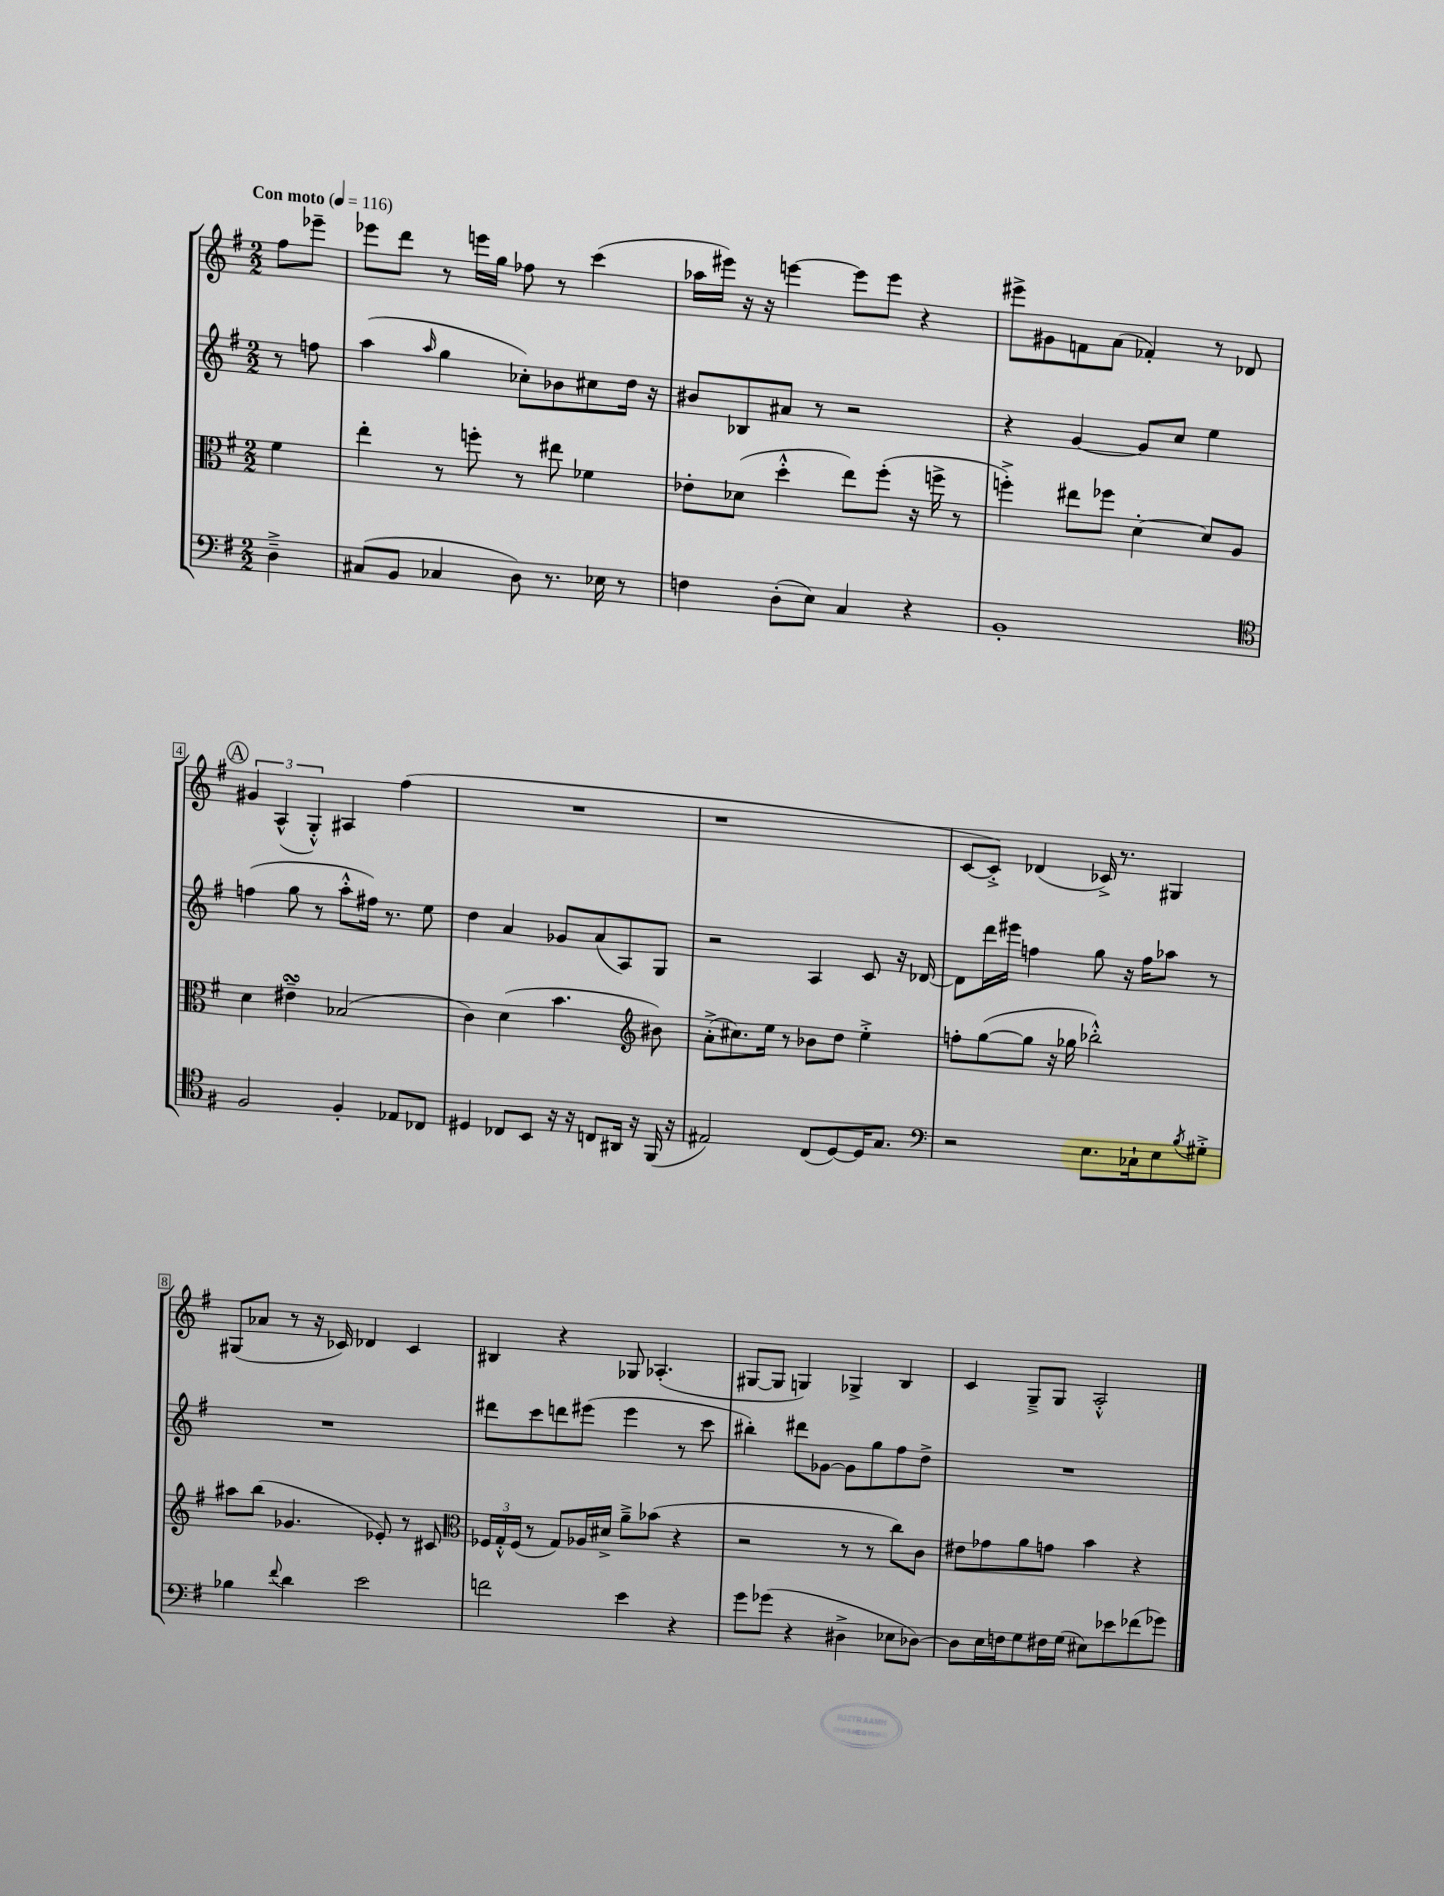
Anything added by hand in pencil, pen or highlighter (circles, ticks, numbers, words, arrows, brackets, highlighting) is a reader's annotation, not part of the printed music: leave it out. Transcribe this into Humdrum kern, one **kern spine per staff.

**kern	**kern	**kern	**kern
*staff4	*staff3	*staff2	*staff1
*clefF4	*clefC3	*clefG2	*clefG2
*k[f#]	*k[f#]	*k[f#]	*k[f#]
*M2/2	*M2/2	*M2/2	*M2/2
*MM116	*MM116	*MM116	*MM116
4D~^\	4f#\	8r	8ff#\L
.	.	8ff\	8eee-~\J
=	=	=	=
(8C#/L	4ee'\	(4aa\	8eee-\L
8BB/J	.	.	8ddd\J
.	.	16qqaa/	.
4C-/	8r	4gg\	8r
.	8ff'\	.	16eee\LL
.	.	.	16gg\JJ
8D\)	8r	8cc-'\L)	8ff-\
8.r	8ee#\	8b-\	8r
.	4f-\	8cc#\	(4ccc\
16E-\	.	.	.
8r	.	16dd\Jk	.
.	.	16r	.
=	=	=	=
4F\	8e-'\L	8b#/L	16aa-\LL
.	.	.	16eee#\JJ)
.	(8d-\J	8B-/	16r
.	.	.	16r
(8D'\L	4dd'^^\	8a#/J	[4eee\
8E\J)	.	8r	.
4C/	8ee\L)	2r	8eee\]L
.	(8ff#'\J	.	8eee\J
4r	16r	.	4r
.	16ff^\	.	.
.	8r	.	.
=	=	=	=
1BB'	4ff'^\)	4r	8eee#^\L
.	.	.	8g#\
.	8ee#\L	[4g/	8f\
.	8ff-\J	.	(8a\J
.	[4d'\	8g/]L	4f-'/)
.	.	8cc/J	.
.	8d/]L	4ee\	8r
.	8A/J	.	8d-/
=	=	=	=
*clefC4	*	*	*
2F#/	4d\	(4ff\	6g#/
.	.	.	(6A^^/
.	4e#~\	8gg\	.
.	.	.	6G'^^/)
.	.	8r	.
4F#'/	(2B-/	8aa'^^\L	4A#/
.	.	16ff#\Jk)	.
.	.	8.r	.
8E-/L	.	.	(4ff#\
8C-/J	.	8ee\	.
=	=	=	=
4D#/	4c\)	4dd\	1r
8C-/L	(4d\	4a/	.
8BB/J	.	.	.
16r	4.b\	8g-/L	.
16r	.	.	.
8C/L	.	(8a/	.
16AA#/Jk	.	8A/)	.
16r	.	.	.
*	*clefG2	*	*
(16FF#/	8b#\)	8G/J	.
16r	.	.	.
=	=	=	=
2E#/)	(8a'^\L	2r	1r
.	8.cc#\)	.	.
.	16ee\Jk	.	.
.	8r	.	.
(8C/L	8b-\L	4A/	.
[8D/)	8dd\J	.	.
16D/]K	4ee'^\	8c/	.
8.G/J	.	.	.
.	.	16r	.
.	.	[16d-/	.
=	=	=	=
*clefF4	*	*	*
2r	8ff'\L	8d-\]L	[8c/L
.	([8gg\	16ddd\L	8c'^/]J)
.	.	16eee#\JJ	.
.	8gg\]J	4ff\	(4d-/
.	16r	.	.
.	16gg-\	.	.
8.E\L	2bb-'^^\)	8gg\	16c-^/)
.	.	.	8.r
.	.	16r	.
16C-`\k	.	16ff\LK	.
8E\	.	8aa-\J	4G#/
8qB/	.	.	.
8G#'^\J	.	8r	.
=	=	=	=
4B-\	8aa#\L	1r	(8G#/L
.	(8bb\J	.	8a-/J
8qqf#/	.	.	.
4d\	4.g-/	.	8r
.	.	.	16r
.	.	.	16c-/)
2e\	.	.	4d-/
.	8e-'/)	.	.
.	8r	.	4c-/
.	8c#/	.	.
=	=	=	=
*	*clefC3	*	*
2f\	24F-/LL	8ddd#\L	4B#/
.	24G'^^/	.	.
.	(24F-/JJ	.	.
.	8r	8ccc\	.
.	8G/L)	8ddd\	4r
.	16A-/L	(8eee#\J	.
.	16d#^/JJ	.	.
4e\	8a~^\L	4eee#\	8G-/
.	(8b-\J	.	(4.A-'/
4r	4r	8r	.
.	.	8ccc\	.
=	=	=	=
8g\L	2r	4bb#'\)	[8G#/L
(8g-\J	.	.	8G#/]J
4r	.	8ddd#\L	4G/)
.	.	[8g-\J	.
4D#^\	8r	8g-\]L	4G-^/
.	8r	8gg\	.
8E-\L	8cc\L)	8ff#\	4B/
[8D-\J)	8c\J	8dd^\J	.
=	=	=	=
8D-\]L	8e#\L	1r	4c/
16E\L	8g-\	.	.
16F\J	.	.	.
8G\	8a\	.	8G~^/L
16F#\L	8g\J	.	8G/J
(16G\JJ	.	.	.
8E#\L)	4b\	.	2A'^^/
8e-\	.	.	.
(8f-\	4r	.	.
8g-\J)	.	.	.
==	==	==	==
*-	*-	*-	*-
